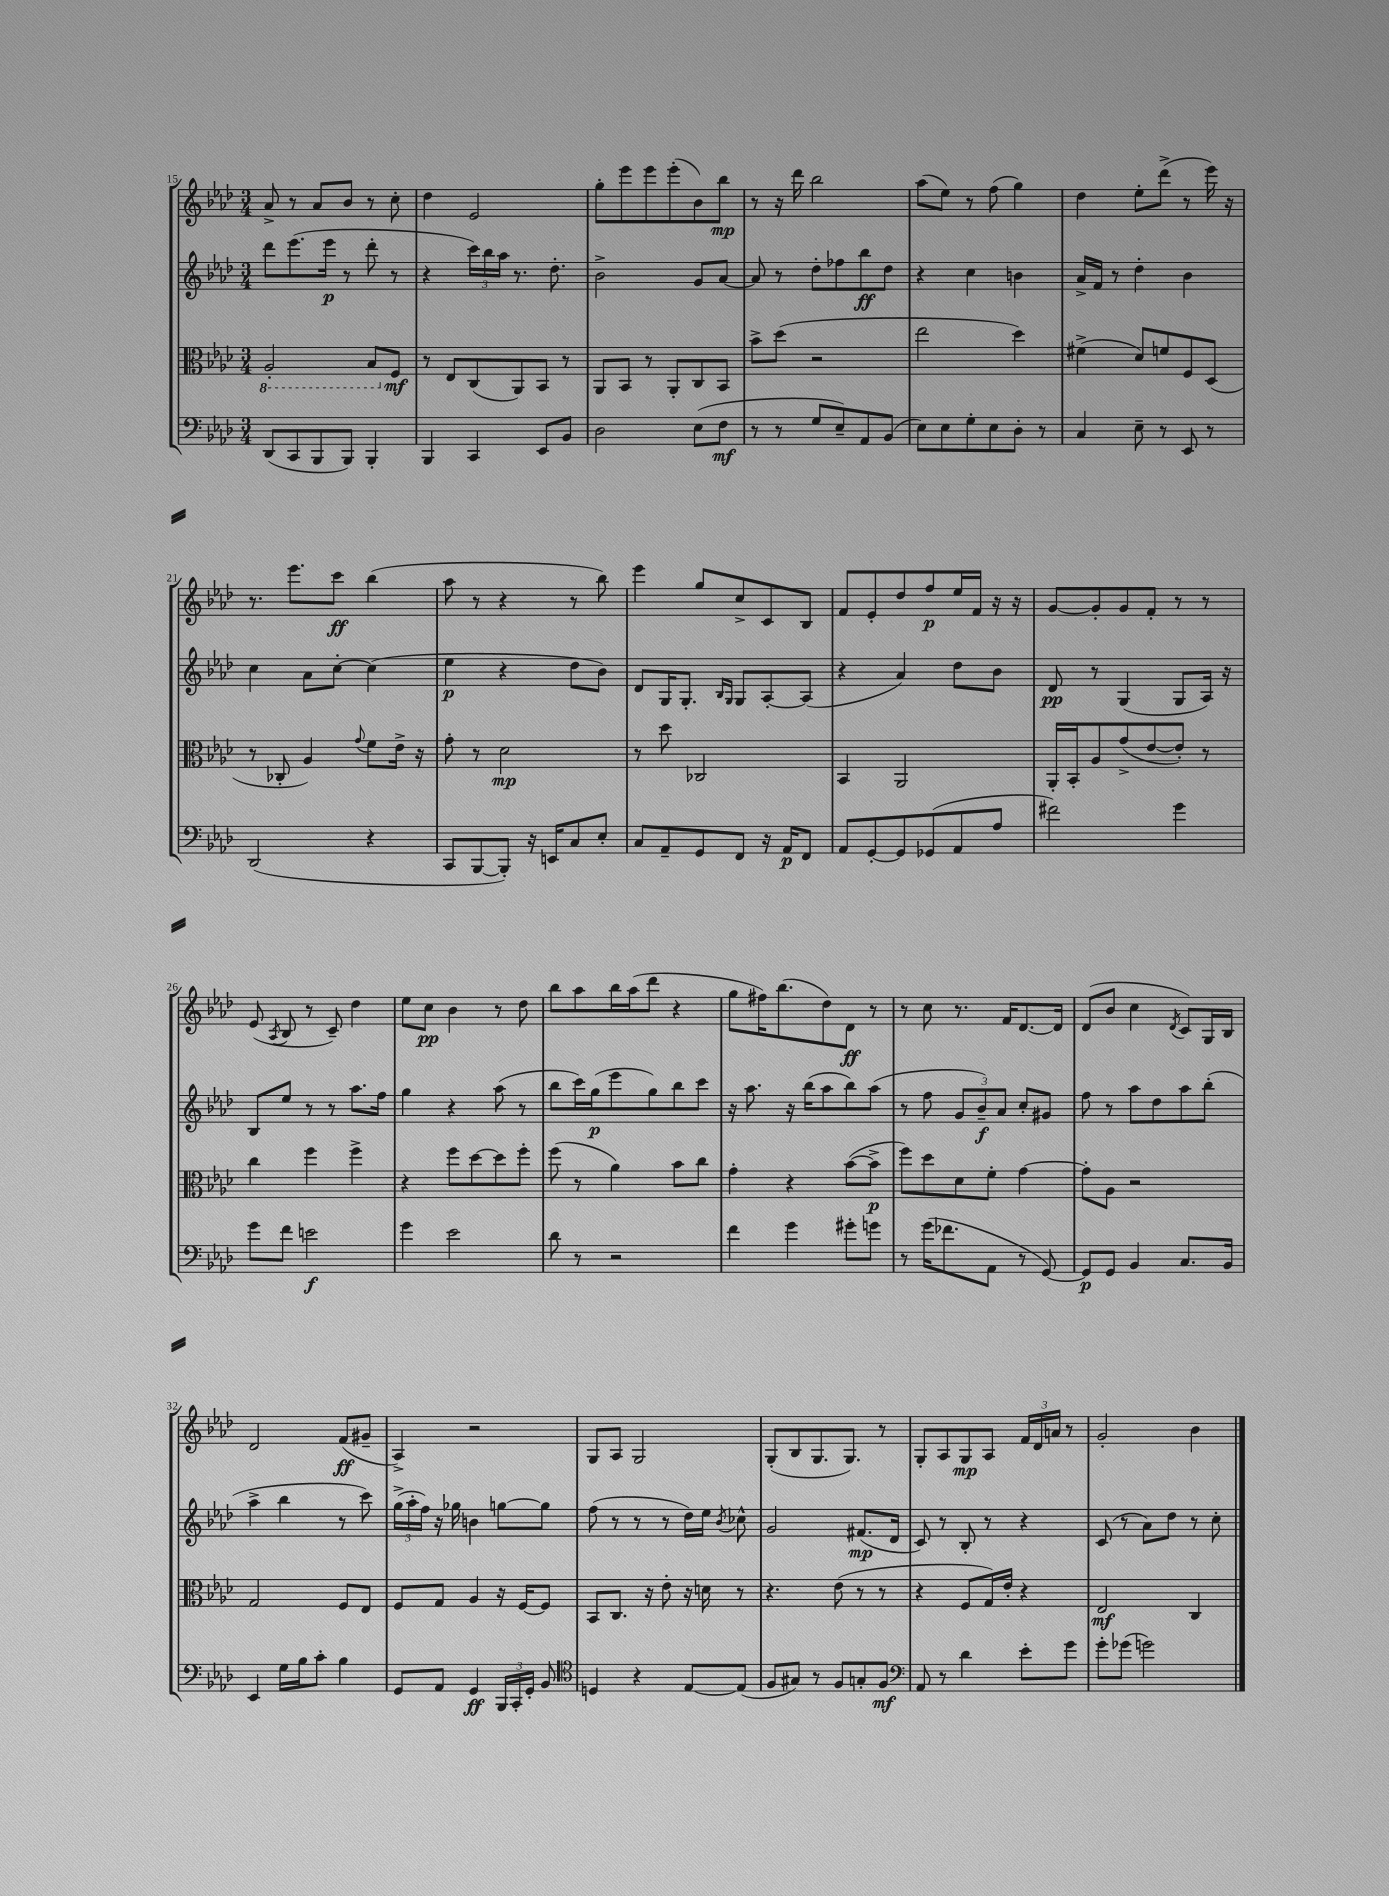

**kern	**kern	**kern	**kern
*staff4	*staff3	*staff2	*staff1
*clefF4	*clefC3	*clefG2	*clefG2
*k[b-e-a-d-]	*k[b-e-a-d-]	*k[b-e-a-d-]	*k[b-e-a-d-]
*M3/4	*M3/4	*M3/4	*M3/4
(8DD-	2AA-'	8ddd-	8a-^
8CC	.	(8.eee-	8r
8BBB-	.	.	8a-
.	.	16eee-	.
8BBB-)	.	8r	8b-
4BBB-'	8BB-	8ddd-'	8r
.	8F	8r	8cc'
=	=	=	=
4BBB-	8r	4r	4dd-
.	8E-	.	.
4CC	(8C	24ccc)	2e-
.	.	24bb-	.
.	.	24aa-	.
.	8AA-)	8.r	.
8EE-	8BB-	.	.
.	.	8.dd-'	.
8BB-	8r	.	.
=	=	=	=
2D-	8AA-	2b-^	8gg'
.	8BB-	.	8eee-
.	8r	.	8eee-
.	8AA-'	.	(8eee-'
(8E-	8C	8g	8b-)
8F	8BB-	[8a-	8bb-
=	=	=	=
8r	8b-^	8a-]	8r
8r	(8dd-	8r	16r
.	.	.	16ddd-
8G	2r	8dd-'	2bb-
8E-~)	.	8ff-	.
8AA-	.	8bb-	.
(8BB-	.	8dd-	.
=	=	=	=
8E-)	2ee-	4r	(8aa-
8E-	.	.	8ee-)
8G'	.	4cc	8r
8E-	.	.	(8ff
8D-'	4dd-)	4b	4gg)
8r	.	.	.
=	=	=	=
4C	(4f#^	16a-^	4dd-
.	.	16f	.
.	.	8r	.
8E-~	8d-)	4dd-'	8ee-'
8r	8f	.	(8ddd-^
8EE-	8F	4b-	8r
8r	(8D-	.	16eee-)
.	.	.	16r
=	=	=	=
(2DD-	8r	4cc	8.r
.	8C-'	.	.
.	.	.	8.eee-
.	4A-)	8a-	.
.	.	[8cc'	8ccc
.	8qqg	.	.
4r	8f	(4cc]	(4bb-
.	16e-^	.	.
.	16r	.	.
=	=	=	=
8CC	8g'	4ee-	8aa-
[8BBB-	8r	.	8r
8BBB-'])	2d-	4r	4r
16r	.	.	.
16EE	.	.	.
8C	.	8dd-	8r
8E-'	.	8b-)	8bb-)
=	=	=	=
8C	8r	8d-	4eee-
8AA-~	8dd-	16G	.
.	.	8.G'	.
8GG	2C-	.	8gg
.	.	16qqB-	.
.	.	16qqG	.
8FF	.	8G	8cc^
16r	.	[8A-'	8c
16AA-	.	.	.
8FF	.	(8A-]	8B-
=	=	=	=
8AA-	4BB-	4r	8f
[8GG'	.	.	8e-'
8GG]	2AA-	4a-)	8dd-
(8GG-	.	.	8ff
8AA-	.	8dd-	16ee-
.	.	.	16f
8A-	.	8b-	16r
.	.	.	16r
=	=	=	=
2f#)	16AA-'	8d-	[8g
.	16BB-'	.	.
.	8A-	8r	8g']
.	(8g^	(4G	8g
.	[8e-	.	8f'
4g	8e-'])	8G	8r
.	8r	16A-)	8r
.	.	16r	.
=	=	=	=
8g	4cc	8B-	(8e-
.	.	.	8qA-
8f	.	8ee-	8B-
2e	4ff	8r	8r
.	.	8r	8c~)
.	4ff^	8.aa-	4dd-
.	.	16ff	.
=	=	=	=
4g	4r	4gg	8ee-
.	.	.	8cc
2e-	8ff	4r	4b-
.	[8dd-	.	.
.	8dd-]	(8aa-	8r
.	8ff'	8r	8dd-
=	=	=	=
8d-	(8ff	8bb-	8bb-
8r	8r	16ccc)	8aa-
.	.	(16gg	.
2r	4a-)	8eee-	16bb-
.	.	.	(16aa-
.	.	8gg)	8ddd-
.	8b-	8bb-	4r
.	8cc	8ccc	.
=	=	=	=
4f	4g'	16r	8gg
.	.	8.aa-	.
.	.	.	16ff#)
.	.	.	(8.bb-
4g	4r	16r	.
.	.	(16bb-	.
.	.	8aa-	8dd-)
8g#'	([8b-	8bb-)	8d-
8g	8b-^]	(8aa-	8r
=	=	=	=
8r	8ff)	8r	8r
(16g	8dd-	8ff	8cc
8.f-	.	.	.
.	8d-	12g	8.r
.	.	12b-~)	.
8AA-	8f'	.	.
.	.	12a-	.
.	.	.	16f
8r	[4g	8cc'	[8.d-
[8GG)	.	8g#	.
.	.	.	16d-]
=	=	=	=
8GG]	8g']	8ff	(8d-
8GG	8A-	8r	8b-
4BB-	2r	8aa-	4cc
.	.	8dd-	.
.	.	.	8qd-
8.C	.	8aa-	8c)
.	.	(8bb-'	16G
16BB-	.	.	16B-
=	=	=	=
4EE-	2G	4aa-^	2d-
16G	.	4bb-	.
16B-	.	.	.
8c'	.	.	.
4B-	8F	8r	(8f
.	8E-	8ccc)	8g#~
=	=	=	=
8GG	8F	(24gg^	4A-^)
.	.	24aa-'	.
.	.	24ff)	.
8AA-	8G	16r	.
.	.	16gg-	.
4GG	4A-	4b	2r
24BBB-	16r	[8gg	.
24CC'	.	.	.
.	[16F	.	.
24GG'	.	.	.
8BB-	8F]	8gg]	.
=	=	=	=
*clefC4	*	*	*
4D	8BB-	(8ff	8G
.	8.C	8r	8A-
4r	.	8r	2G
.	16r	.	.
.	8e-'	8r	.
[8E-	16r	16dd-)	.
.	16d	16ee-	.
.	.	8qb-	.
(8E-]	8r	8cc-^^	.
=	=	=	=
8F	4.r	2g	(8G'
8G#)	.	.	8B-
8r	.	.	8.G
8F	(8e-	.	.
.	.	.	8.G)
8G'	8r	(8.f#	.
8F	8r	.	8r
.	.	16d-	.
=	=	=	=
*clefF4	*	*	*
8AA-	4r	8c)	8G'
8r	.	8r	8A-
4d-	8F	8B-'	8G
.	16G)	8r	8A-
.	16e-'	.	.
8e-'	4r	4r	24f
.	.	.	24d-
.	.	.	24a
8g	.	.	8r
=	=	=	=
8g'	2E-	(8c	2g'
(8g-	.	8r	.
2g)	.	8a-)	.
.	.	8dd-	.
.	4C	8r	4b-
.	.	8cc'	.
==	==	==	==
*-	*-	*-	*-
